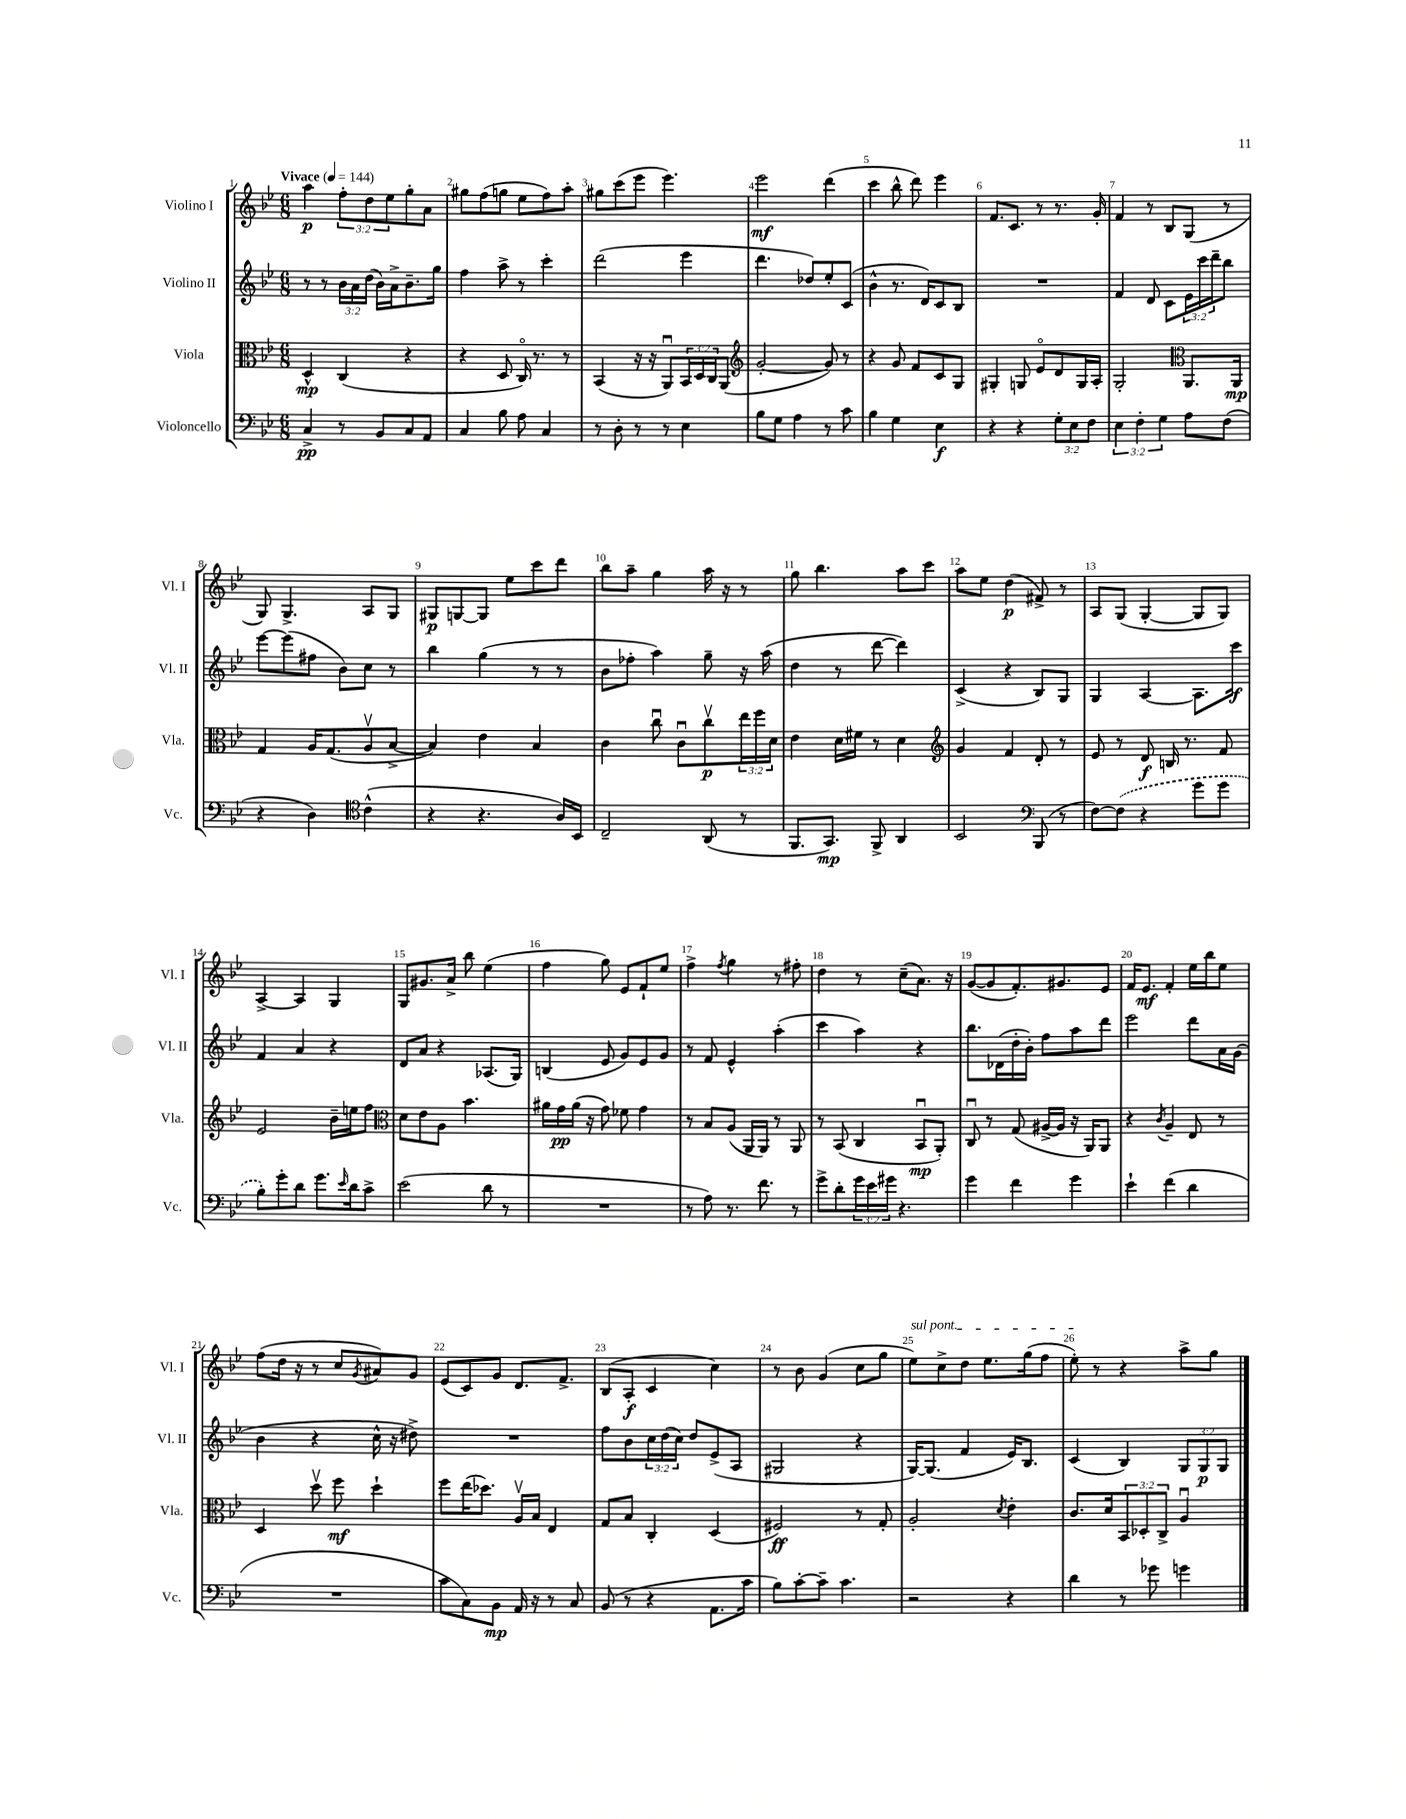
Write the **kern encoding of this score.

**kern	**dynam	**kern	**dynam	**kern	**dynam	**kern	**dynam
*part4	*part4	*part3	*part3	*part2	*part2	*part1	*part1
*staff4	*staff4	*staff3	*staff3	*staff2	*staff2	*staff1	*staff1
*I"Violoncello	*	*I"Viola	*	*I"Violino II	*	*I"Violino I	*
*I'Vc.	*	*I'Vla.	*	*I'Vl. II	*	*I'Vl. I	*
*clefF4	*	*clefC3	*	*clefG2	*	*clefG2	*
*k[b-e-]	*	*k[b-e-]	*	*k[b-e-]	*	*k[b-e-]	*
*M6/8	*	*M6/8	*	*M6/8	*	*M6/8	*
*MM144	*	*MM144	*	*MM144	*	*MM144	*
=1	=1	=1	=1	=1	=1	=1	=1
!	!	!	!	!	!	!LO:TX:a:B:t=Vivace	!
4C^/	pp	4D^^/	mp	8r	.	4aa\	p
.	.	.	.	8r	.	.	.
8r	.	(4C/	.	24b-\LL	.	12ff'\L	.
.	.	.	.	24a\	.	.	.
.	.	.	.	(24dd\JJ	.	12dd\	.
8BB-/L	.	.	.	16b-\LL)	.	.	.
.	.	.	.	.	.	12ee-\	.
.	.	.	.	16a^\J	.	.	.
8C/	.	4r	.	8.b-~\	.	8gg'\	.
8AA/J	.	.	.	.	.	8a\J	.
.	.	.	.	16gg\Jk	.	.	.
=2	=2	=2	=2	=2	=2	=2	=2
4C/	.	4r	.	4ff\	.	8gg#X\L	.
.	.	.	.	.	.	(8ff\	.
8B-\	.	8D/	.	8aa^\	.	8ggn\J	.
8A\	.	16C/)	.	8r	.	8ee-\L	.
.	.	8.r	.	.	.	.	.
4C/	.	.	.	4ccc'\	.	8ff\)	.
.	.	8r	.	.	.	8aa'\J	.
=3	=3	=3	=3	=3	=3	=3	=3
8r	.	(4BB-/	.	(2ddd\	.	8gg#X\L	.
8D'\	.	.	.	.	.	(8ccc\	.
8r	.	16r	.	.	.	8eee-\J	.
.	.	16r	.	.	.	.	.
8r	.	8AAu/L)	.	.	.	4.eee-\)	.
4E-\	.	24BB-/L	.	4eee-\	.	.	.
.	.	24D/	.	.	.	.	.
.	.	24C/J	.	.	.	.	.
.	.	(8AA/J	.	.	.	.	.
=4	=4	=4	=4	=4	=4	=4	=4
*	*	*clefG2	*	*	*	*	*
8B-\L	.	[2g'/	.	4.ddd\	.	2eee-\	mf
8G\J	.	.	.	.	.	.	.
4A\	.	.	.	.	.	.	.
.	.	.	.	8dd-X/L)	.	.	.
8r	.	8g/])	.	8ee-'/	.	(4ddd\	.
8c\	.	8r	.	(8c/J	.	.	.
=5	=5	=5	=5	=5	=5	=5	=5
4B-\	.	4r	.	4b-^^\	.	4ccc\	.
4G\	.	8g/	.	8.r	.	8bb-^^\	.
.	.	8f/L	.	.	.	8ddd\)	.
.	.	.	.	16d/KL)	.	.	.
4E-\	f	8c/	.	8c/	.	4eee-\	.
.	.	8G/J	.	8B-/J	.	.	.
=6	=6	=6	=6	=6	=6	=6	=6
4r	.	4G#X'/	.	2.r	.	8.f/L	.
.	.	.	.	.	.	8.c/J	.
4r	.	8Gn/	.	.	.	.	.
.	.	8e-/L	.	.	.	8r	.
12G'\L	.	8d/	.	.	.	8.r	.
12E-\	.	.	.	.	.	.	.
.	.	16G/L	.	.	.	.	.
12F\J	.	.	.	.	.	.	.
.	.	16A'/JJ	.	.	.	16g'/	.
=7	=7	=7	=7	=7	=7	=7	=7
6E-\	.	2G'/	.	4f/	.	4f/	.
6F'\	.	.	.	.	.	.	.
.	.	.	.	8d/	.	8r	.
6G\	.	.	.	.	.	.	.
.	.	.	.	8c\L	.	8B-/L	.
*	*	*clefC3	*	*	*	*	*
8A\L	.	8.AA/L	.	24e-\L	.	(8G/J	.
.	.	.	.	24ccc\	.	.	.
.	.	.	.	24ddd~\J	.	.	.
(8F\J	.	.	.	8bb-\J	.	8r	.
.	.	16AA/Jk	mp	.	.	.	.
!!LO:LB:g=z
=8	=8	=8	=8	=8	=8	=8	=8
4r	.	4G/	.	[8eee-\L	.	8G/)	.
.	.	.	.	(8eee-\]	.	4.G^/	.
4D\)	.	16A/KL	.	8ff#X\J	.	.	.
.	.	(8.G/	.	.	.	.	.
.	.	.	.	8b-\L)	.	.	.
*clefC4	*	*	*	*	*	*	*
(4c^^\	.	8Av/	.	8cc\J	.	8A/L	.
.	.	[8B-^/J	.	8r	.	8G/J	.
=9	=9	=9	=9	=9	=9	=9	=9
4r	.	4B-/])	.	4bb-\	.	8G#X/L	p
.	.	.	.	.	.	[8Gn/	.
4.r	.	4e-\	.	(4gg\	.	8G/J]	.
.	.	.	.	.	.	8ee-\L	.
.	.	4B-/	.	8r	.	8ccc\	.
16A/LL)	.	.	.	8r	.	8ddd\J	.
16BB-/JJ	.	.	.	.	.	.	.
=10	=10	=10	=10	=10	=10	=10	=10
2C~/	.	4c\	.	8b-\L	.	8bb-\L	.
.	.	.	.	8ff-X'\J	.	8aa~\J	.
.	.	8ccu\	.	4aa\)	.	4gg\	.
.	.	8cu\L	.	.	.	.	.
(8AA/	.	8ccv\	p	8gg~\	.	16aa\	.
.	.	.	.	.	.	16r	.
8r	.	24ee-\L	.	16r	.	8r	.
.	.	24ff\	.	.	.	.	.
.	.	.	.	(16aa\	.	.	.
.	.	24d\JJ	.	.	.	.	.
=11	=11	=11	=11	=11	=11	=11	=11
8.FF/L	.	4e-\	.	4dd\	.	8gg\	.
.	.	.	.	.	.	4.bb-\	.
8.GG/J)	mp	.	.	.	.	.	.
.	.	16d\LL	.	8r	.	.	.
.	.	16f#X\JJ	.	.	.	.	.
8FF^/	.	8r	.	[8ddd\	.	.	.
4AA/	.	4d\	.	4ddd\])	.	8aa\L	.
.	.	.	.	.	.	8ccc\J	.
=12	=12	=12	=12	=12	=12	=12	=12
*	*	*clefG2	*	*	*	*	*
2BB-/	.	4g/	.	(4c^/	.	8aa\L	.
.	.	.	.	.	.	8ee-\J	.
.	.	4f/	.	4r	.	(4dd\	p
*clefF4	*	*	*	*	*	*	*
(8BBB-/	.	8d'/	.	8B-/L)	.	8f#X^/)	.
8r	.	8r	.	8G/J	.	8r	.
=13	=13	=13	=13	=13	=13	=13	=13
[8F\L)	.	8e-/	.	4G/	.	8A/L	.
(8F\J]	.	8r	.	.	.	(8G/J	.
4r	.	8d/	f	[4A/	.	[4G'/	.
.	.	16Bn/	.	.	.	.	.
.	.	8.r	.	.	.	.	.
8g\L	.	.	.	8.A\L]	.	8G/L]	.
8g\J	.	8f/	.	.	.	8G/J)	.
.	.	.	.	16ccc\Jk	f	.	.
!!LO:LB:g=z
=14	=14	=14	=14	=14	=14	=14	=14
8B-'\L)	.	2e-/	.	4f/	.	[4A^/	.
8g'\	.	.	.	.	.	.	.
8d\J	.	.	.	4a/	.	4A/]	.
8.g\L	.	.	.	.	.	.	.
.	.	16b-~\LL	.	4r	.	4G/	.
16qqe-/	.	.	.	.	.	.	.
16d\k	.	16een\J	.	.	.	.	.
8c^\J	.	8ff\J	.	.	.	.	.
=15	=15	=15	=15	=15	=15	=15	=15
*	*	*clefC3	*	*	*	*	*
(2e-\	.	8d\L	.	8d/L	.	8G/L	.
.	.	8e-\	.	8a/J	.	8.g#X/	.
.	.	8A\J	.	4r	.	.	.
.	.	.	.	.	.	16a^/Jk	.
.	.	4.b-\	.	.	.	8bb-\	.
8d\	.	.	.	(8.A-X/L	.	(4ee-\	.
8r	.	.	.	.	.	.	.
.	.	.	.	16G/Jk)	.	.	.
=16	=16	=16	=16	=16	=16	=16	=16
2.r	.	16a#X\LL	.	(4Bn/	.	4ff\	.
.	.	16g\	pp	.	.	.	.
.	.	(16a#\JJ	.	.	.	.	.
.	.	16r	.	.	.	.	.
.	.	8g\)	.	8e-/	.	8gg\)	.
.	.	8f-X\	.	8g/L)	.	8e-/L	.
.	.	4g\	.	8e-/	.	8f`/	.
.	.	.	.	8g/J	.	8ee-/J	.
=17	=17	=17	=17	=17	=17	=17	=17
8r	.	8r	.	8r	.	4ff^\	.
8A\)	.	8B-/L	.	8f/	.	.	.
.	.	.	.	.	.	8qff/	.
8.r	.	(8A/J	.	4e-^^/	.	4gg\	.
.	.	16AA/LL	.	.	.	.	.
8.f\	.	16AA/JJ)	.	.	.	.	.
.	.	8r	.	(4aa'\	.	8r	.
8r	.	8AA/	.	.	.	8ff#X'\	.
=18	=18	=18	=18	=18	=18	=18	=18
8g^\L	.	8r	.	4ccc\	.	4dd\	.
8d'\	.	(8BB-/	.	.	.	.	.
24g\L	.	4C/	.	4aa\)	.	8r	.
24e-\	.	.	.	.	.	.	.
24g#X\JJ	.	.	.	.	.	.	.
4.r	.	.	.	.	.	(8cc~\L	.
.	.	8BB-u/L	mp	4r	.	8.a\J)	.
.	.	8AA'/J)	.	.	.	.	.
.	.	.	.	.	.	16r	.
=19	=19	=19	=19	=19	=19	=19	=19
4g\	.	8Cu/	.	8.bb-\L	.	([8g/L	.
.	.	8r	.	.	.	8g/]	.
.	.	.	.	(16d-X\L	.	.	.
4f\	.	(8G/	.	16dd'\	.	8.f'/)	.
.	.	.	.	16b-'\JJ)	.	.	.
.	.	[16A#X^/LL	.	8ff\L	.	.	.
.	.	16A#/JJ]	.	.	.	8.g#X/	.
4g\	.	16r	.	8aa\	.	.	.
.	.	16AA/KL)	.	.	.	.	.
.	.	8AA/J	.	8ddd\J	.	8e-/J	.
=20	=20	=20	=20	=20	=20	=20	=20
4e-`\	.	4r	.	2eee-\	.	16f/KL	.
.	.	.	.	.	.	8.e-/J	mf
.	.	8qc/	.	.	.	.	.
(4f\	.	4A~/	.	.	.	4f'/	.
4d\	.	8E-/	.	8ddd\L	.	16ee-\LL	.
.	.	.	.	.	.	16bb-\J	.
.	.	8r	.	16a\L	.	8ee-\J	.
.	.	.	.	(16g\JJ	.	.	.
!!LO:LB:g=z
=21	=21	=21	=21	=21	=21	=21	=21
2.r	.	4D/	.	4b-\	.	(8ff\L	.
.	.	.	.	.	.	16dd\Jk	.
.	.	.	.	.	.	16r	.
.	.	8ddv\	.	4r	.	8r	.
.	.	8ff\	mf	.	.	8cc/L	.
.	.	.	.	.	.	8qg/	.
.	.	4dd`\	.	16cc^^\	.	8a#X/)	.
.	.	.	.	16r	.	.	.
.	.	.	.	8dd#X^\)	.	8g/J	.
=22	=22	=22	=22	=22	=22	=22	=22
8c\L	.	8ff\L	.	2.r	.	(8e-/L	.
8C\)	.	(16ee-\K	.	.	.	8c/)	.
.	.	8.dd-X\J)	.	.	.	.	.
8BB-\J	mp	.	.	.	.	8g/J	.
16AA/	.	16Av/LL	.	.	.	8.d/L	.
16r	.	16B-/JJ	.	.	.	.	.
8r	.	4E-/	.	.	.	.	.
.	.	.	.	.	.	8.f^/J	.
8C/	.	.	.	.	.	.	.
=23	=23	=23	=23	=23	=23	=23	=23
(8BB-/	.	8G/L	.	8ff\L	.	(8B-/L	.
8r	.	8B-/J	.	8b-\	.	8A'/J	f
4r	.	4C'/	.	24cc\L	.	4c/	.
.	.	.	.	(24dd\	.	.	.
.	.	.	.	24cc\JJ)	.	.	.
.	.	.	.	8dd/L	.	.	.
8.AA\L	.	(4D/	.	(8e-^/	.	4cc\)	.
.	.	.	.	8A/J	.	.	.
16c\Jk	.	.	.	.	.	.	.
=24	=24	=24	=24	=24	=24	=24	=24
8B-\L)	.	2F#X/)	ff	2G#X/	.	8r	.
[8c'\	.	.	.	.	.	8b-\	.
8c~\J]	.	.	.	.	.	(4g/	.
4.c\	.	.	.	.	.	.	.
.	.	8r	.	4r	.	8cc\L	.
.	.	8G'/	.	.	.	8gg\J	.
=25	=25	=25	=25	=25	=25	=25	=25
!	!	!	!	!	!	!LO:TX:a:i:t=sul pont.	!
2r	.	2A'/	.	[16G/KL)	.	8ee-\L)	.
.	.	.	.	(8.G/J]	.	.	.
.	.	.	.	.	.	8cc^\	.
.	.	.	.	4f/	.	8dd\J	.
.	.	.	.	.	.	8.ee-\L	.
.	.	8qd/	.	.	.	.	.
4r	.	4e-'\	.	16e-/KL)	.	.	.
.	.	.	.	8.B-/J	.	(16gg\k	.
.	.	.	.	.	.	8ff\J	.
=26	=26	=26	=26	=26	=26	=26	=26
4d\	.	8.c/L	.	(4c/	.	8ee-'\)	.
.	.	.	.	.	.	8r	.
.	.	16d/k	.	.	.	.	.
8r	.	12BB-/	.	4B-/)	.	4r	.
.	.	12D-X'/	.	.	.	.	.
8g-X\	.	.	.	.	.	.	.
.	.	12C^/J	.	.	.	.	.
4gn\	.	4Au/	.	12G/L	.	8aa^\L	.
.	.	.	.	12G/	p	.	.
.	.	.	.	.	.	8gg\J	.
.	.	.	.	12G/J	.	.	.
==	==	==	==	==	==	==	==
*-	*-	*-	*-	*-	*-	*-	*-
